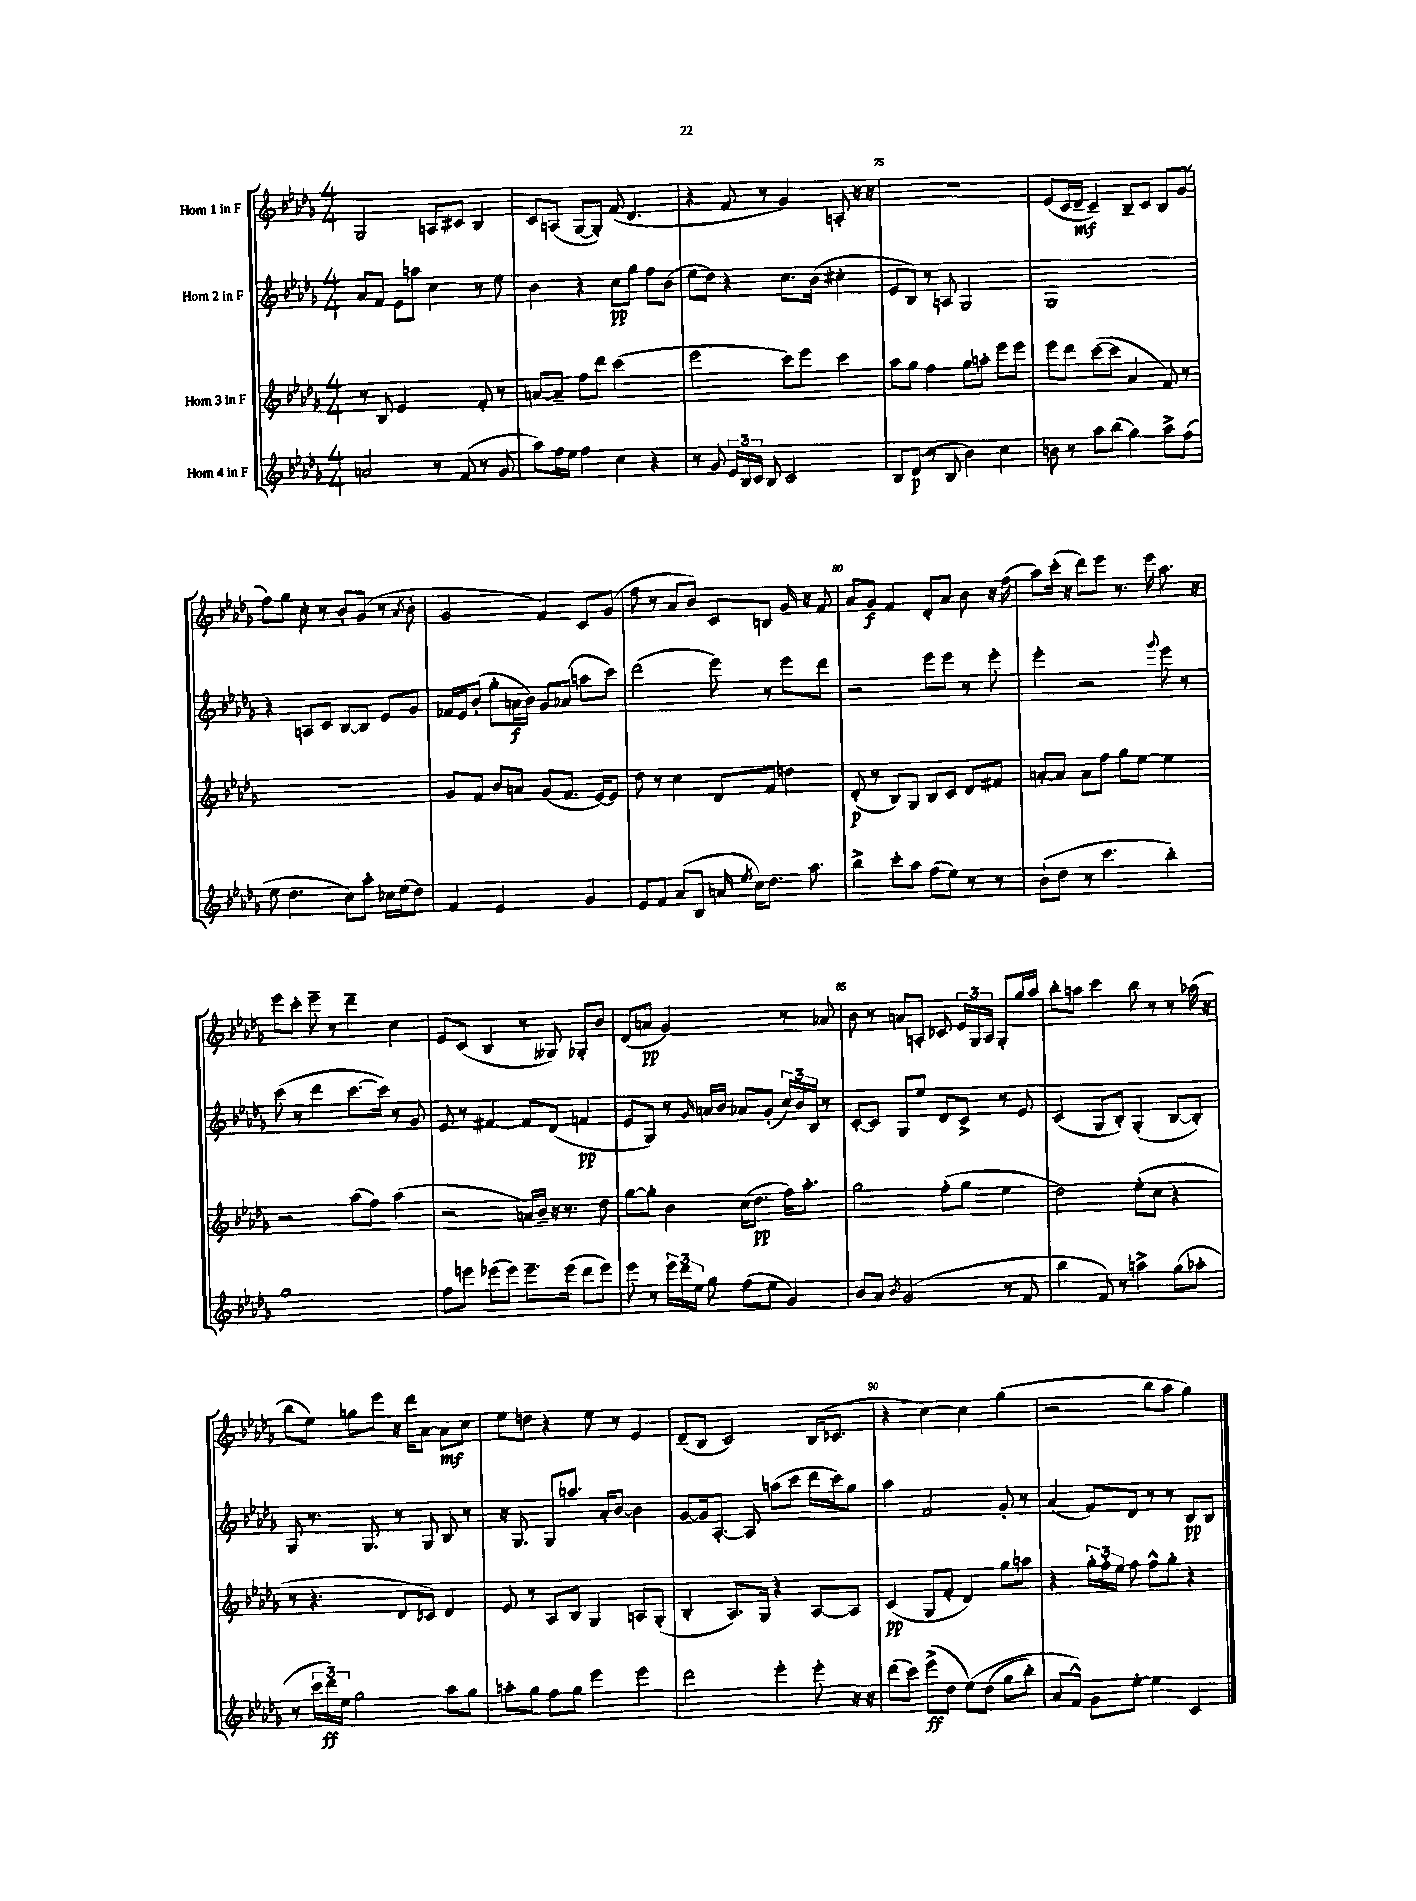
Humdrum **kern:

**kern	**kern	**kern	**kern
*staff4	*staff3	*staff2	*staff1
*clefG2	*clefG2	*clefG2	*clefG2
*k[b-e-a-d-g-]	*k[b-e-a-d-g-]	*k[b-e-a-d-g-]	*k[b-e-a-d-g-]
*M4/4	*M4/4	*M4/4	*M4/4
2a	8r	8a-	2G-
.	8B-	8f	.
.	2e-	8e-	.
.	.	8aa	.
8r	.	4cc	8A
(8f	.	.	8c#
8r	8f'	8r	4B-
8g-	8r	8ee-	.
=	=	=	=
8aa-)	[8a	4b-	8c
16ff	8a~]	.	(8A
16ee-	.	.	.
4ff	8ff	4r	[8G-
.	8ddd-	.	8G-'])
4cc	(2ccc	8cc	(8f
.	.	8gg-	4.d-
4r	.	8ff	.
.	.	(8b-	.
=	=	=	=
8r	2eee-	8ee-	4r
8g-	.	8dd-)	.
24e-	.	4r	8f
24B-	.	.	.
24c	.	.	.
8B-	.	.	8r
2c	8ccc)	8.cc	4g-)
.	8eee-	.	.
.	.	(16b-	.
.	4ccc	4cc#'	8A'
.	.	.	16r
.	.	.	16r
=	=	=	=
8B-	8aa-	8e-	1r
(8d-	8gg-	8B-)	.
8r	4ff	8r	.
8B-	.	8A	.
4b-)	8gg-	2G-	.
.	8aa'	.	.
4cc	8eee-	.	.
.	8eee-	.	.
=	=	=	=
8b	8eee-	1G-	(8e-
8r	8ddd-	.	16c
.	.	.	16d-~
8aa-	([8ccc	.	4c~)
(8bb-	8ccc]	.	.
4gg-)	4a-	.	8B-~
.	.	.	8c
8aa-^	8f)	.	8B-
(8ff	8r	.	(8g-
=	=	=	=
8ee-	1r	4r	8ff)
4.dd-	.	.	8gg-
.	.	8A	8cc'
.	.	8c	8r
8cc)	.	[8B-	8b-'
8aa-'	.	8B-]	(8g-
16cc-	.	8e-	8r
(16ee-	.	.	.
.	.	.	8qa-
8dd-)	.	8g-	8b-'
=	=	=	=
4f	8g-	16f-	2g-
.	.	16e-	.
.	8f	(8b-'	.
2e-	8b-	8gg-'	.
.	8a	16a	.
.	.	16b-)	.
.	(8g-	8g-	4f)
.	8.f	(8a-	.
4g-	.	8aa	8c
.	[16e-)	.	.
.	8e-]	8ccc)	(8g-
=	=	=	=
8e-	8dd-	(2ddd-	8ff
8f	8r	.	8r
(8a-	4cc	.	8a-
8B-	.	.	8b-)
16a	8d-	8eee-)	8c
8qee-	.	.	.
16cc)	.	.	.
8.dd-	8f	8r	8B
.	4dd	8eee-	16g-
8.aa-	.	.	16r
.	.	8ddd-	8f
=	=	=	=
4bb-^	(8d-'	2r	8a-
.	8r	.	8g-
8ccc'	8B-)	.	4f
8aa-	8G-	.	.
(8ff	8B-	8eee-	8d-'
8ee-)	8c	8eee-	8a-
8r	8d-	8r	8b-
8r	8f#	8eee-'	16r
.	.	.	(16ff
=	=	=	=
(8b-`	[8a'	4eee-'	8aa-)
8dd-	8a]	.	(16ccc'
.	.	.	16r
8r	8a	2r	8ddd-)
4.ccc	8ff	.	8eee-
.	8gg-	.	8.r
.	[8ee-	.	.
.	.	.	16eee-
.	.	8qqggg-	.
4bb-')	4ee-]	8eee-	8.aa-
.	.	8r	.
.	.	.	16r
=	=	=	=
1gg-	2r	(8ccc	8eee-
.	.	8r	8ccc'
.	.	4ddd-	8eee-~
.	.	.	8r
.	(8aa-	[8.ccc	4ddd-~
.	8ff)	.	.
.	.	16ccc])	.
.	(4aa-	8r	4cc
.	.	8g-	.
=	=	=	=
8ff	2r	8e-	8e-
8eee	.	8r	(8c
(8eee-	.	[4f#	4B-
8eee-)	.	.	.
8.eee-~	16a)	8f#]	8r
.	16b-~	.	.
.	16r	(8d-	8G--)
(16eee-	8.r	.	.
8ddd-	.	4f	8G-'
8eee-)	8dd-	.	8b-
=	=	=	=
8eee-	[8gg-	8e-	(8d-
8r	8gg-']	8G-)	8a
24eee-	4b-	8r	2g-)
24ddd-	.	.	.
24ee-	.	.	.
.	.	16qqg-	.
8gg-	.	16a	.
.	.	16b-	.
(8ff	(16cc	8a-	.
.	8.dd-	.	.
8ee-	.	(8g-'	.
4g-)	16ff)	24cc)	8r
.	.	24b-	.
.	8.aa-'	.	.
.	.	24B-	.
.	.	8r	8a-
=	=	=	=
8b-	2gg-	[8c'	8b-
8a-	.	8c]	8r
8qb-	.	.	.
(2g-	.	8G-	8a
.	.	8ee-	8A'
.	(8ff'	8d-	8c-
.	8gg-	8c^	24e-
.	.	.	24G-
.	.	.	24A
8r	4ee-	8r	8G-'
8f	.	8e-	16gg-
.	.	.	16aa-
=	=	=	=
4bb-	2dd-)	(4c	8bb-'
.	.	.	8aa
8f)	.	8G-	4ccc
8r	.	8B-')	.
4aa^	(8ee-'	(4G-'	8bb-
.	8cc	.	8r
(8gg-	4r	[8B-	8r
8aa-'	.	8B-'])	(16aa-
.	.	.	16r
=	=	=	=
8r	8r	8G-	8bb-
24ccc	4.r	8.r	8ee-)
24ddd-)	.	.	.
24ee-	.	.	.
2gg-	.	.	8gg
.	.	8.G-	.
.	.	.	8eee-
.	8d-	8r	16r
.	.	.	16ddd-
.	8c-)	8G-	[8a-
8aa-	4d-	8B-	8a-]
8gg-	.	8r	8cc
=	=	=	=
8aa'	8e-	16r	8ee-
.	.	8.G-	.
8gg-	8r	.	8dd
8ff	8A-	8G-	4r
8gg-	8B-	8.aa	.
4eee-	4G-	.	8ee-
.	.	16a-'	.
.	.	[8b-	8r
4eee-	8A	4b-]	4e-
.	(8G-'	.	.
=	=	=	=
2ddd-	4B-'	[8g-	(8d-~
.	.	16g-]	8B-
.	.	[8.A-'	.
.	8.A-)	.	2c)
.	.	8A-]	.
.	16G-	.	.
4eee-'	4r	(8aa	.
.	.	8ccc	.
8eee-'	[8A-	16ddd-	(16B-
.	.	16ccc)	8.c-
16r	8A-]	8gg-	.
16r	.	.	.
=	=	=	=
(8ddd-	(4c	4aa-	4r
8ccc)	.	.	.
(8eee-^	8G-	2f	[4cc)
8dd-	8f'	.	.
&(8ee-)	4d-)	.	4cc]
(8dd-	.	.	.
8gg-	8gg-	8g-'	(4gg-
8bb-')	8aa	8r	.
=	=	=	=
8a-	4r	(4a-	2r
8f^^&)	.	.	.
8g-	24gg-'	8f)	.
.	24ff'	.	.
.	24ee-	.	.
[8ee-'	8ff	8d-	.
4ee-]	8ff^^	8r	8bb-
.	8gg-'	8r	8aa-
4c	4r	8B-	4gg-)
.	.	8B-	.
==	==	==	==
*-	*-	*-	*-
